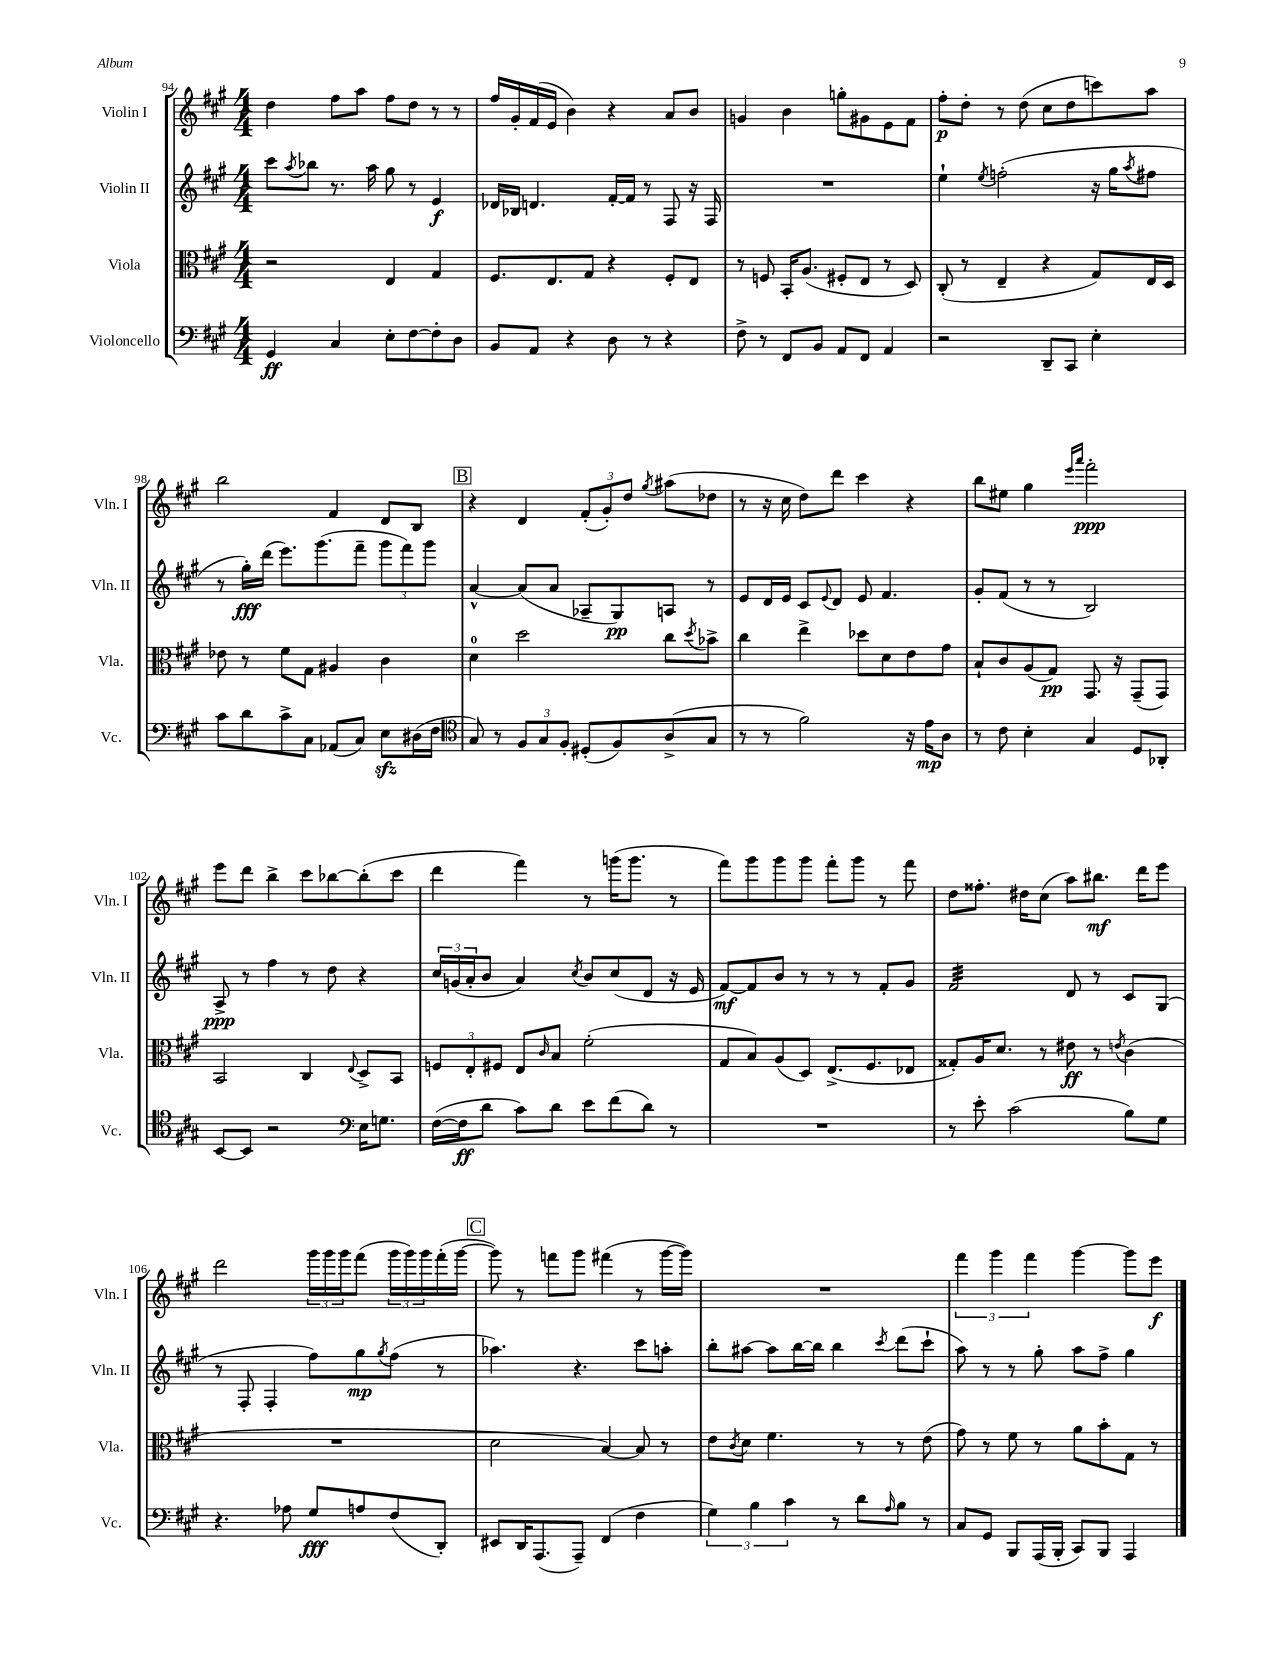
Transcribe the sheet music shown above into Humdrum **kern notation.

**kern	**dynam	**kern	**dynam	**kern	**dynam	**kern	**dynam
*part4	*part4	*part3	*part3	*part2	*part2	*part1	*part1
*staff4	*staff4	*staff3	*staff3	*staff2	*staff2	*staff1	*staff1
*I"Violoncello	*	*I"Viola	*	*I"Violin II	*	*I"Violin I	*
*I'Vc.	*	*I'Vla.	*	*I'Vln. II	*	*I'Vln. I	*
*clefF4	*	*clefC3	*	*clefG2	*	*clefG2	*
*k[f#c#g#]	*	*k[f#c#g#]	*	*k[f#c#g#]	*	*k[f#c#g#]	*
*M4/4	*	*M4/4	*	*M4/4	*	*M4/4	*
=94	=94	=94	=94	=94	=94	=94	=94
4GG#/	ff	2r	.	8ccc#\L	.	4dd\	.
.	.	.	.	8qaa/	.	.	.
.	.	.	.	8bb-X\J	.	.	.
4C#/	.	.	.	8.r	.	8ff#\L	.
.	.	.	.	.	.	8aa\J	.
.	.	.	.	16aa\	.	.	.
8E'\L	.	4E/	.	8gg#\	.	8ff#\L	.
[8F#\	.	.	.	8r	.	8dd\J	.
8F#'\]	.	4G#/	.	4e/	f	8r	.
8D\J	.	.	.	.	.	8r	.
=95	=95	=95	=95	=95	=95	=95	=95
8BB/L	.	8.F#/L	.	16d-X/LL	.	16ff#/LL	.
.	.	.	.	16B-X/JJ	.	16g#'/	.
8AA/J	.	.	.	4.dn/	.	(16f#/	.
.	.	8.E/	.	.	.	16e/JJ	.
4r	.	.	.	.	.	4b\)	.
.	.	8G#/J	.	.	.	.	.
8D\	.	4r	.	[16f#'/LL	.	4r	.
.	.	.	.	16f#/JJ]	.	.	.
8r	.	.	.	8r	.	.	.
4r	.	8F#'/L	.	8F#/	.	8a/L	.
.	.	8E/J	.	16r	.	8b/J	.
.	.	.	.	16F#/	.	.	.
=96	=96	=96	=96	=96	=96	=96	=96
8F#^\	.	8r	.	1r	.	4gn/	.
8r	.	8Fn/	.	.	.	.	.
8FF#/L	.	16BB'/KL	.	.	.	4b\	.
.	.	(8.A/J	.	.	.	.	.
8BB/J	.	.	.	.	.	.	.
8AA/L	.	8F#X'/L	.	.	.	8ggn'\L	.
8FF#/J	.	8E/J	.	.	.	8g#X\	.
4AA/	.	8r	.	.	.	8e\	.
.	.	8D/)	.	.	.	8f#\J	.
=97	=97	=97	=97	=97	=97	=97	=97
2r	.	(8C#'/	.	4ee`\	.	8ff#'\L	p
.	.	8r	.	.	.	8dd'\J	.
.	.	.	.	8qee/	.	.	.
.	.	4E~/	.	(2ffn'\	.	8r	.
.	.	.	.	.	.	(8dd\	.
8DD~/L	.	4r	.	.	.	8cc#\L	.
8CC#/J	.	.	.	.	.	8dd\	.
4E'\	.	8G#/L)	.	16r	.	8cccn\)	.
.	.	.	.	16gg#\KL	.	.	.
.	.	.	.	8qaa/	.	.	.
.	.	16E/L	.	8ff#X\J	.	8aa\J	.
.	.	16D/JJ	.	.	.	.	.
!!LO:LB:g=z
=98	=98	=98	=98	=98	=98	=98	=98
8c#\L	.	8e-X\	.	8r	.	2bb\	.
8d\	.	8r	.	16gg#'\LL)	fff	.	.
.	.	.	.	(16ddd\JJ	.	.	.
8c#^\	.	8f#\L	.	8.eee\L)	.	.	.
8C#\J	.	8G#\J	.	.	.	.	.
.	.	.	.	(8.ggg#\	.	.	.
(8AA-X/L	.	4A#X/	.	.	.	4f#/	.
8C#/J)	.	.	.	8fff#~\J	.	.	.
8Ezz\L	.	4c#\	.	12ggg#\L	.	8d/L	.
.	.	.	.	12fff#\)	.	.	.
(16D#X\L	.	.	.	.	.	8B/J	.
.	.	.	.	12ggg#\J	.	.	.
16F#\JJ	.	.	.	.	.	.	.
!!LO:REH:place=s1:t=B
=99	=99	=99	=99	=99	=99	=99	=99
*clefC4	*	*	*	*	*	*	*
8G#/)	.	4d\	.	[4a^^/	.	4r	.
8r	.	.	.	.	.	.	.
12F#/L	.	2dd\	.	(8a/L]	.	4d/	.
12G#/	.	.	.	.	.	.	.
.	.	.	.	8a/J	.	.	.
12F#'/J	.	.	.	.	.	.	.
(8D#X'/L	.	.	.	8A-X~/L	.	(12f#'/L	.
.	.	.	.	.	.	12g#'/)	.
8F#/)	.	.	.	8G#/)	pp	.	.
.	.	.	.	.	.	12dd/J	.
.	.	.	.	.	.	8qgg#/	.
(8A^/	.	8cc#\L	.	8An/J	.	(8aa#X\L	.
.	.	8qdd/	.	.	.	.	.
8G#/J	.	8b-X^\J	.	8r	.	8dd-X\J	.
=100	=100	=100	=100	=100	=100	=100	=100
8r	.	4cc#\	.	8e/L	.	8r	.
8r	.	.	.	16d/L	.	16r	.
.	.	.	.	16e/JJ	.	16cc#\	.
2f#\)	.	4ee^\	.	8c#/L	.	8dd\L)	.
.	.	.	.	8qqe/	.	.	.
.	.	.	.	8d/J	.	8ddd\J	.
.	.	8dd-X\L	.	8e/	.	4ccc#\	.
.	.	8d\	.	4.f#/	.	.	.
16r	.	8e\	.	.	.	4r	.
16e\KL	mp	.	.	.	.	.	.
8A\J	.	8g#\J	.	.	.	.	.
=101	=101	=101	=101	=101	=101	=101	=101
8r	.	8B`/L	.	8g#'/L	.	8bb\L	.
8c#\	.	8c#/	.	(8f#/J	.	8ee#X\J	.
4B'\	.	(8A/	.	8r	.	4gg#\	.
.	.	8G#/J)	pp	8r	.	.	.
.	.	.	.	.	.	16qqeee/LL	.
.	.	.	.	.	.	16qqaaa/JJ	.
4G#/	.	8.GG#/	.	2B/)	.	2fff#'\	ppp
.	.	16r	.	.	.	.	.
8D/L	.	(8GG#~/L	.	.	.	.	.
8AA-X'/J	.	8GG#/J)	.	.	.	.	.
!!LO:LB:g=z
=102	=102	=102	=102	=102	=102	=102	=102
[8BB/L	.	2BB/	.	8A^/	ppp	8eee\L	.
8BB/J]	.	.	.	8r	.	8ddd\J	.
2r	.	.	.	4ff#\	.	4bb^\	.
.	.	4C#/	.	8r	.	8ccc#\L	.
.	.	.	.	8dd\	.	[8bb-X\	.
*clefF4	*	*	*	*	*	*	*
.	.	8qqE/	.	.	.	.	.
16E\KL	.	8D^/L	.	4r	.	(8bb-'\]	.
8.Gn\J	.	.	.	.	.	.	.
.	.	8BB/J	.	.	.	8ccc#\J	.
=103	=103	=103	=103	=103	=103	=103	=103
([16F#\LL	.	12Fn/L	.	24cc#/LL	.	4ddd\	.
.	.	.	.	(24gn/	.	.	.
16F#\J]	ff	.	.	.	.	.	.
.	.	12E'/	.	24a'/J	.	.	.
8d\J	.	.	.	8b/J	.	.	.
.	.	12F#X/J	.	.	.	.	.
8c#\L)	.	8E/L	.	4a/)	.	4fff#\)	.
.	.	16qqc#/	.	.	.	.	.
8d\J	.	8B/J	.	.	.	.	.
.	.	.	.	8qcc#/	.	.	.
8e\L	.	(2f#'\	.	8b/L	.	8r	.
(8f#\	.	.	.	(8cc#/	.	(16gggn\KL	.
.	.	.	.	.	.	8.ggg\J	.
8d\J)	.	.	.	8d/J	.	.	.
8r	.	.	.	16r	.	8r	.
.	.	.	.	16e/	.	.	.
=104	=104	=104	=104	=104	=104	=104	=104
1r	.	8G#/L	.	[8f#/L)	mf	8fff#\L)	.
.	.	8B/)	.	8f#/]	.	8ggg#\	.
.	.	(8A/	.	8b/J	.	8ggg#\	.
.	.	8D/J)	.	8r	.	8ggg#\J	.
.	.	(8.E^/L	.	8r	.	8fff#'\L	.
.	.	.	.	8r	.	8ggg#\J	.
.	.	8.F#/	.	.	.	.	.
.	.	.	.	8f#'/L	.	8r	.
.	.	8E-X/J	.	8g#/J	.	8fff#\	.
=105	=105	=105	=105	=105	=105	=105	=105
*	*	*	*	*tremolo	*	*	*
8r	.	8G##X'/L)	.	32f#/LLL	.	8dd\L	.
.	.	.	.	32f#/	.	.	.
.	.	.	.	32f#/	.	.	.
.	.	.	.	32f#/	.	.	.
8e'\	.	16A/K	.	32f#/	.	8.ff##X'\J	.
.	.	.	.	32f#/	.	.	.
.	.	8.d/J	.	32f#/	.	.	.
.	.	.	.	32f#/	.	.	.
(2c#\	.	.	.	32f#/	.	.	.
.	.	.	.	32f#/	.	.	.
.	.	.	.	32f#/	.	16dd#X\KL	.
.	.	.	.	32f#/	.	.	.
.	.	8r	.	32f#/	.	(8cc#\J	.
.	.	.	.	32f#/	.	.	.
.	.	.	.	32f#/	.	.	.
.	.	.	.	32f#/JJJ	.	.	.
*	*	*	*	*Xtremolo	*	*	*
.	.	8e#X\	ff	8d/	.	8aa\L)	.
.	.	8r	.	8r	.	8.bb#X\J	mf
.	.	8qen/	.	.	.	.	.
8B\L)	.	(4c#\	.	8c#/L	.	.	.
.	.	.	.	.	.	16ddd\KL	.
8G#\J	.	.	.	(8G#/J	.	8eee\J	.
!!LO:LB:g=z
=106	=106	=106	=106	=106	=106	=106	=106
4.r	.	1r	.	8r	.	2ddd\	.
.	.	.	.	8F#'/	.	.	.
.	.	.	.	4F#'/	.	.	.
8A-X\	.	.	.	.	.	.	.
8G#/L	fff	.	.	8ff#\L)	.	24ggg#\LL	.
.	.	.	.	.	.	24ggg#\	.
.	.	.	.	.	.	24ggg#\J	.
8An/	.	.	.	8gg#\	mp	(8fff#\J	.
.	.	.	.	8qgg#/	.	.	.
(8F#/	.	.	.	(8ff#\J	.	24ggg#\LL	.
.	.	.	.	.	.	24ggg#\)	.
.	.	.	.	.	.	24ggg#\	.
8DD'/J)	.	.	.	8r	.	(16fff#'\	.
.	.	.	.	.	.	[16ggg#\JJ	.
!!LO:REH:place=s1:t=C
=107	=107	=107	=107	=107	=107	=107	=107
8EE#X/L	.	2d\	.	4.aa-X\)	.	8ggg#\])	.
16DD/K	.	.	.	.	.	8r	.
(8.AAA/	.	.	.	.	.	.	.
.	.	.	.	.	.	8fffn\L	.
8AAA~/J)	.	.	.	4.r	.	8ggg#\J	.
(4FF#/	.	[4B/)	.	.	.	(4fff#X\	.
4F#\	.	8B/]	.	8ccc#\L	.	8r	.
.	.	8r	.	8aan'\J	.	[16ggg#\LL	.
.	.	.	.	.	.	16ggg#\JJ])	.
=108	=108	=108	=108	=108	=108	=108	=108
6G#\)	.	8e\L	.	8bb'\L	.	1r	.
.	.	8qc#/	.	.	.	.	.
.	.	8d\J	.	[8aa#X\J	.	.	.
6B\	.	.	.	.	.	.	.
.	.	4.f#\	.	8aa#\L]	.	.	.
6c#\	.	.	.	.	.	.	.
.	.	.	.	[16bb\L	.	.	.
.	.	.	.	16bb\JJ]	.	.	.
8r	.	.	.	4bb\	.	.	.
8d\L	.	8r	.	.	.	.	.
16qqA/	.	.	.	8qccc#/	.	.	.
8B\J	.	8r	.	(8ddd\L	.	.	.
8r	.	(8e\	.	8ccc#`\J	.	.	.
=109	=109	=109	=109	=109	=109	=109	=109
8C#/L	.	8g#\)	.	8aa\)	.	6fff#\	.
8GG#/J	.	8r	.	8r	.	.	.
.	.	.	.	.	.	6ggg#\	.
8BBB/L	.	8f#\	.	8r	.	.	.
.	.	.	.	.	.	6fff#\	.
(16AAA/L	.	8r	.	8gg#'\	.	.	.
16BBB'/JJ	.	.	.	.	.	.	.
8CC#/L)	.	8a\L	.	8aa\L	.	[4ggg#\	.
8BBB/J	.	8b'\	.	8ff#^\J	.	.	.
4AAA/	.	8G#\J	.	4gg#\	.	8ggg#\L]	.
.	.	8r	.	.	.	8eee\J	f
==	==	==	==	==	==	==	==
*-	*-	*-	*-	*-	*-	*-	*-
